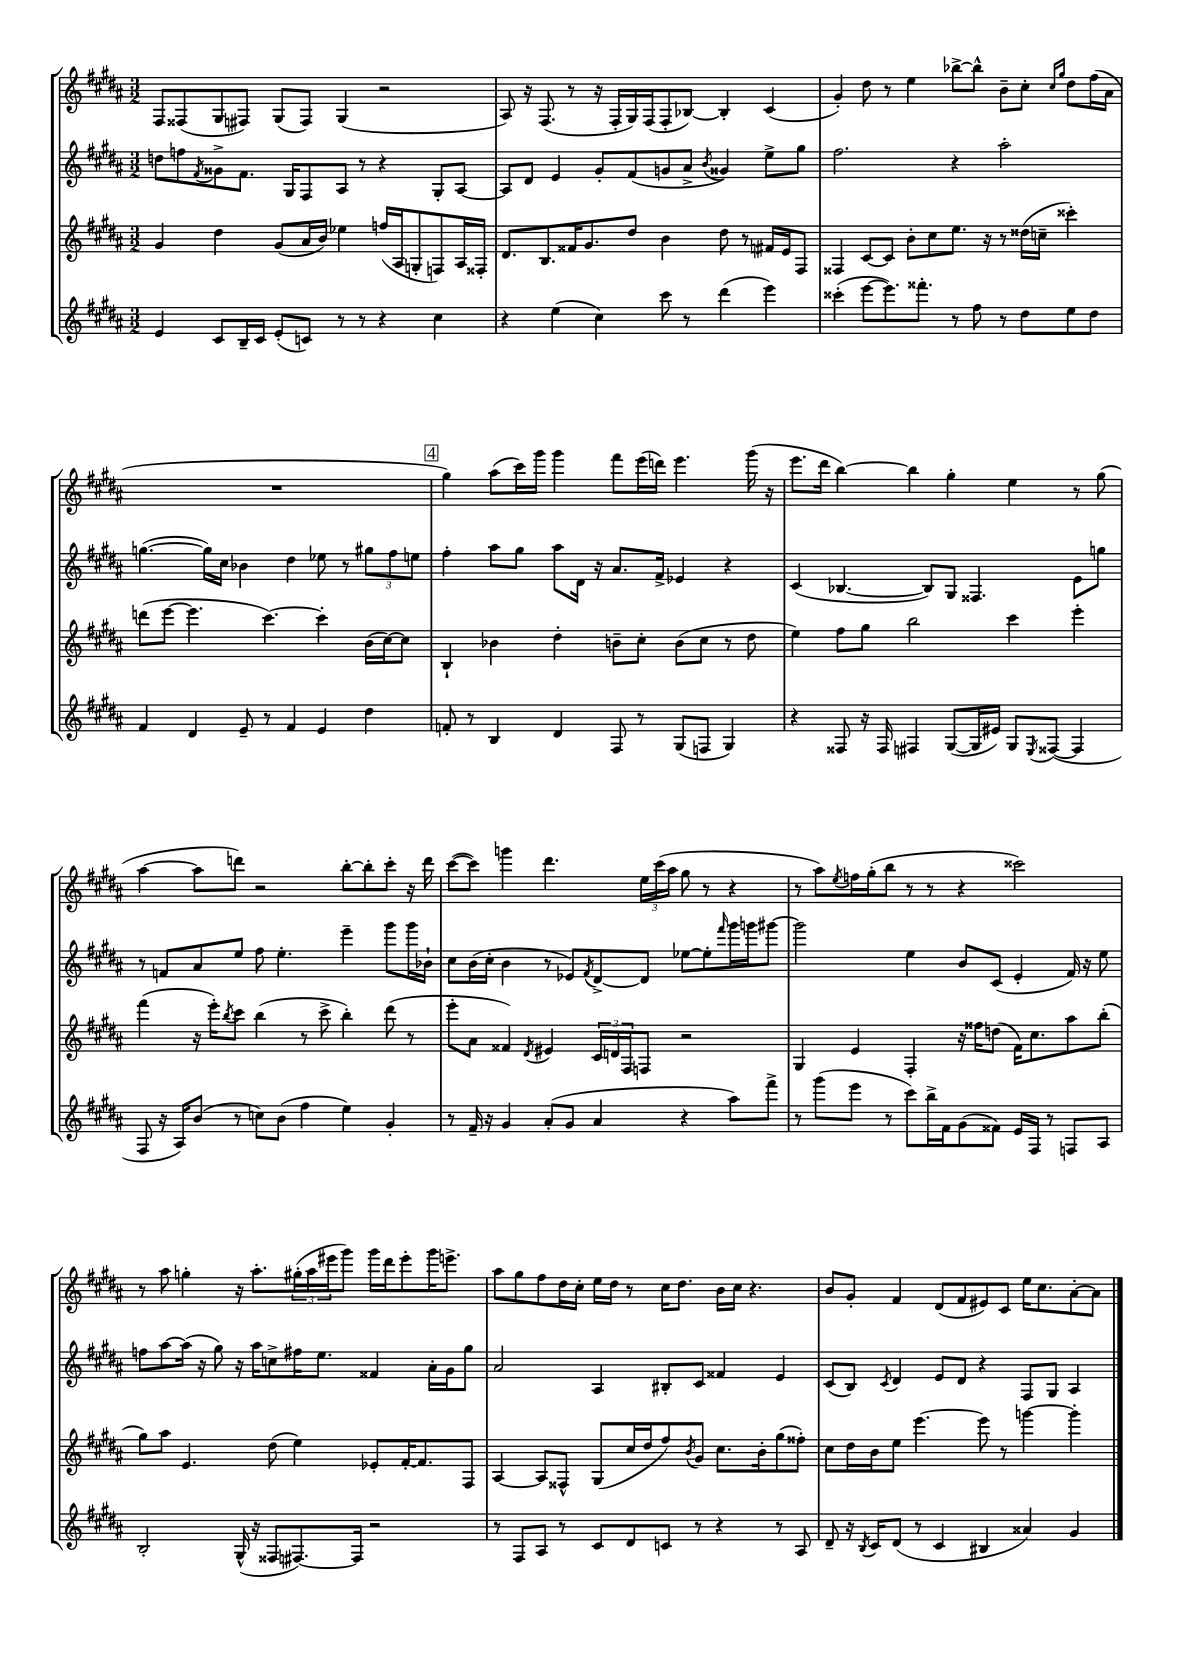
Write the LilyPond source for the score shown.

<<
\new StaffGroup <<
\new Staff = "s0" {
    \clef treble \key b \major \numericTimeSignature \time 3/2
    fis8 fisis8( gis8 fis8) gis8( fis8) gis4( r2 |
    ais8) r16 fis8.( r8 r16 fis16-. gis16) fis16( fis8-. bes8~) bes4-. cis'4( |
    gis'4-.) dis''8 r8 e''4 bes''8~-> bes''8-^ b'8-- cis''8-. \grace { cis''16 gis''16 } dis''8 fis''16( ais'16 |
    R1. |
    \mark \markup { \box "4" } gis''4) ais''8( cis'''16) gis'''16 gis'''4 fis'''8 e'''16( d'''16) e'''4. gis'''16( r16 |
    e'''8. dis'''16 b''4~) b''4 gis''4-. e''4 r8 gis''8( |
    ais''4~ ais''8 d'''8) r2 b''8~-. b''8-. cis'''8-. r16 d'''16 |
    cis'''8~( cis'''8) g'''4 dis'''4. \tuplet 3/2 { e''16 cis'''16( ais''16 } gis''8 r8 r4 |
    r8 ais''8) \acciaccatura { e''8 } f''16 gis''16-.( b''8 r8 r8 r4 cisis'''2) |
    r8 ais''8 g''4-. r16 ais''8.-. \tuplet 3/2 { gis''16-.( ais''16 eis'''16 } gis'''8) gis'''16 dis'''16 eis'''8-. gis'''16 e'''8.-> |
    ais''8 gis''8 fis''8 dis''16 cis''16-. e''16 dis''16 r8 cis''16 dis''8. b'16 cis''16 r4. |
    b'8 gis'8-. fis'4 dis'8( fis'8 eis'8) cis'8 e''16 cis''8. ais'8~-. ais'8 \bar "|." |
}
\new Staff = "s1" {
    \clef treble \key b \major \numericTimeSignature \time 3/2
    d''8 f''8 \acciaccatura { fis'8 } gisis'8-> fis'8. gis16 fis8 ais8 r8 r4 gis8-. ais8~ |
    ais8 dis'8 e'4 gis'8-. fis'8( g'8 ais'8-> \acciaccatura { b'8 } gisis'4) e''8-> gis''8 |
    fis''2. r4 ais''2-. |
    g''4.~( g''16) cis''16 bes'4 dis''4 ees''8 r8 \tuplet 3/2 { gis''8 fis''8 e''8 } |
    \mark \markup { \box "4" } fis''4-. ais''8 gis''8 ais''8 dis'16 r16 ais'8. fis'16-> ees'4 r4 |
    cis'4( bes4.~ bes8) gis8 fisis4. e'8 g''8 |
    r8 f'8 ais'8 e''8 fis''8 e''4.-. e'''4-- gis'''8 gis'''16 bes'16-! |
    cis''8 b'16( cis''16-. b'4 r8 ees'8) \acciaccatura { fis'8 } dis'8~-> dis'8 ees''8~ ees''8-. \grace { fis'''16 } gis'''16 g'''16 gis'''8~ |
    gis'''2 e''4 b'8 cis'8( e'4-. fis'16) r16 e''8 |
    f''8 ais''8~ ais''16( r16 gis''8) r16 ais''16 c''8-> fis''16 e''8. fisis'4 ais'16-. gis'16 gis''8 |
    ais'2 ais4 bis8-. cis'8 fisis'4 e'4 |
    cis'8( b8) \acciaccatura { cis'8 } dis'4 e'8 dis'8 r4 fis8 gis8 ais4 \bar "|." |
}
\new Staff = "s2" {
    \clef treble \key b \major \numericTimeSignature \time 3/2
    gis'4 dis''4 gis'8( ais'16 b'16) ees''4 f''16( ais16 g8-. f8) ais16 fisis16-. |
    dis'8. b8. fisis'16 gis'8. dis''8 b'4 dis''8 r8 fis'16 e'16 fis8 |
    fisis4 cis'8~ cis'8 b'8-. cis''8 e''8. r16 r8 disis''16( c''16-- cisis'''4-.) |
    d'''8( e'''8~ e'''4. cis'''4.~) cis'''4-. b'16( cis''16~) cis''8 |
    \mark \markup { \box "4" } b4-! bes'4 dis''4-. b'8-- cis''8-. b'8( cis''8 r8 dis''8 |
    e''4) fis''8 gis''8 b''2 cis'''4 e'''4-. |
    fis'''4( r16 e'''16-.) \acciaccatura { b''8 } cis'''8 b''4( r8 cis'''8-> b''4-.) dis'''8( r8 |
    e'''8-. ais'8 fisis'4) \acciaccatura { dis'8 } eis'4 \tuplet 3/2 { cis'16 d'16 fis16 } f8 r2 |
    gis4 e'4 fis4-. r16 fisis''16 d''8( fis'16) cis''8. ais''8 b''8-.( |
    gis''8) ais''8 e'4. dis''8( e''4) ees'8-. fis'16~-. fis'8. fis8 |
    ais4~ ais8 fisis8-^ gis8( cis''16 dis''16 fis''8) \acciaccatura { b'8 } gis'8 cis''8. b'16-. gis''8( fisis''8-.) |
    cis''8 dis''16 b'16 e''8 e'''4.~ e'''8 r8 g'''4~ g'''4-. \bar "|." |
}
\new Staff = "s3" {
    \clef treble \key b \major \numericTimeSignature \time 3/2
    e'4 cis'8 b16-- cis'16 e'8-.( c'8) r8 r8 r4 cis''4 |
    r4 e''4( cis''4) cis'''8 r8 dis'''4( e'''4) |
    cisis'''4-.( e'''8~ e'''8.) fisis'''8.-. r8 fis''8 r8 dis''8 e''8 dis''8 |
    fis'4 dis'4 e'8-- r8 fis'4 e'4 dis''4 |
    \mark \markup { \box "4" } f'8-. r8 b4 dis'4 fis8 r8 gis8( f8 gis4) |
    r4 fisis8 r16 fisis16 fis4 gis8~( gis16 eis'16) gis8 \acciaccatura { e8 } fisis8~( fisis4 |
    fis8 r16 ais16) b'8( r8 c''8) b'8( fis''4 e''4) gis'4-. |
    r8 fis'16-- r16 gis'4 ais'8-.( gis'8 ais'4 r4 ais''8) fis'''8-> |
    r8 gis'''8( e'''8 r8 cis'''8) b''16-> fis'16 gis'8( fisis'8) e'16 fis16 r8 f8 ais8 |
    b2-. gis16-^( r16 fisis8 fis8.~) fis16 r2 |
    r8 fis8 ais8 r8 cis'8 dis'8 c'8 r8 r4 r8 ais8 |
    dis'8-- r16 \acciaccatura { b8 } cis'16 dis'8( r8 cis'4 bis4 aisis'4) gis'4 \bar "|." |
}
>>
>>
\layout { \context { \Score \remove "Bar_number_engraver" } }
